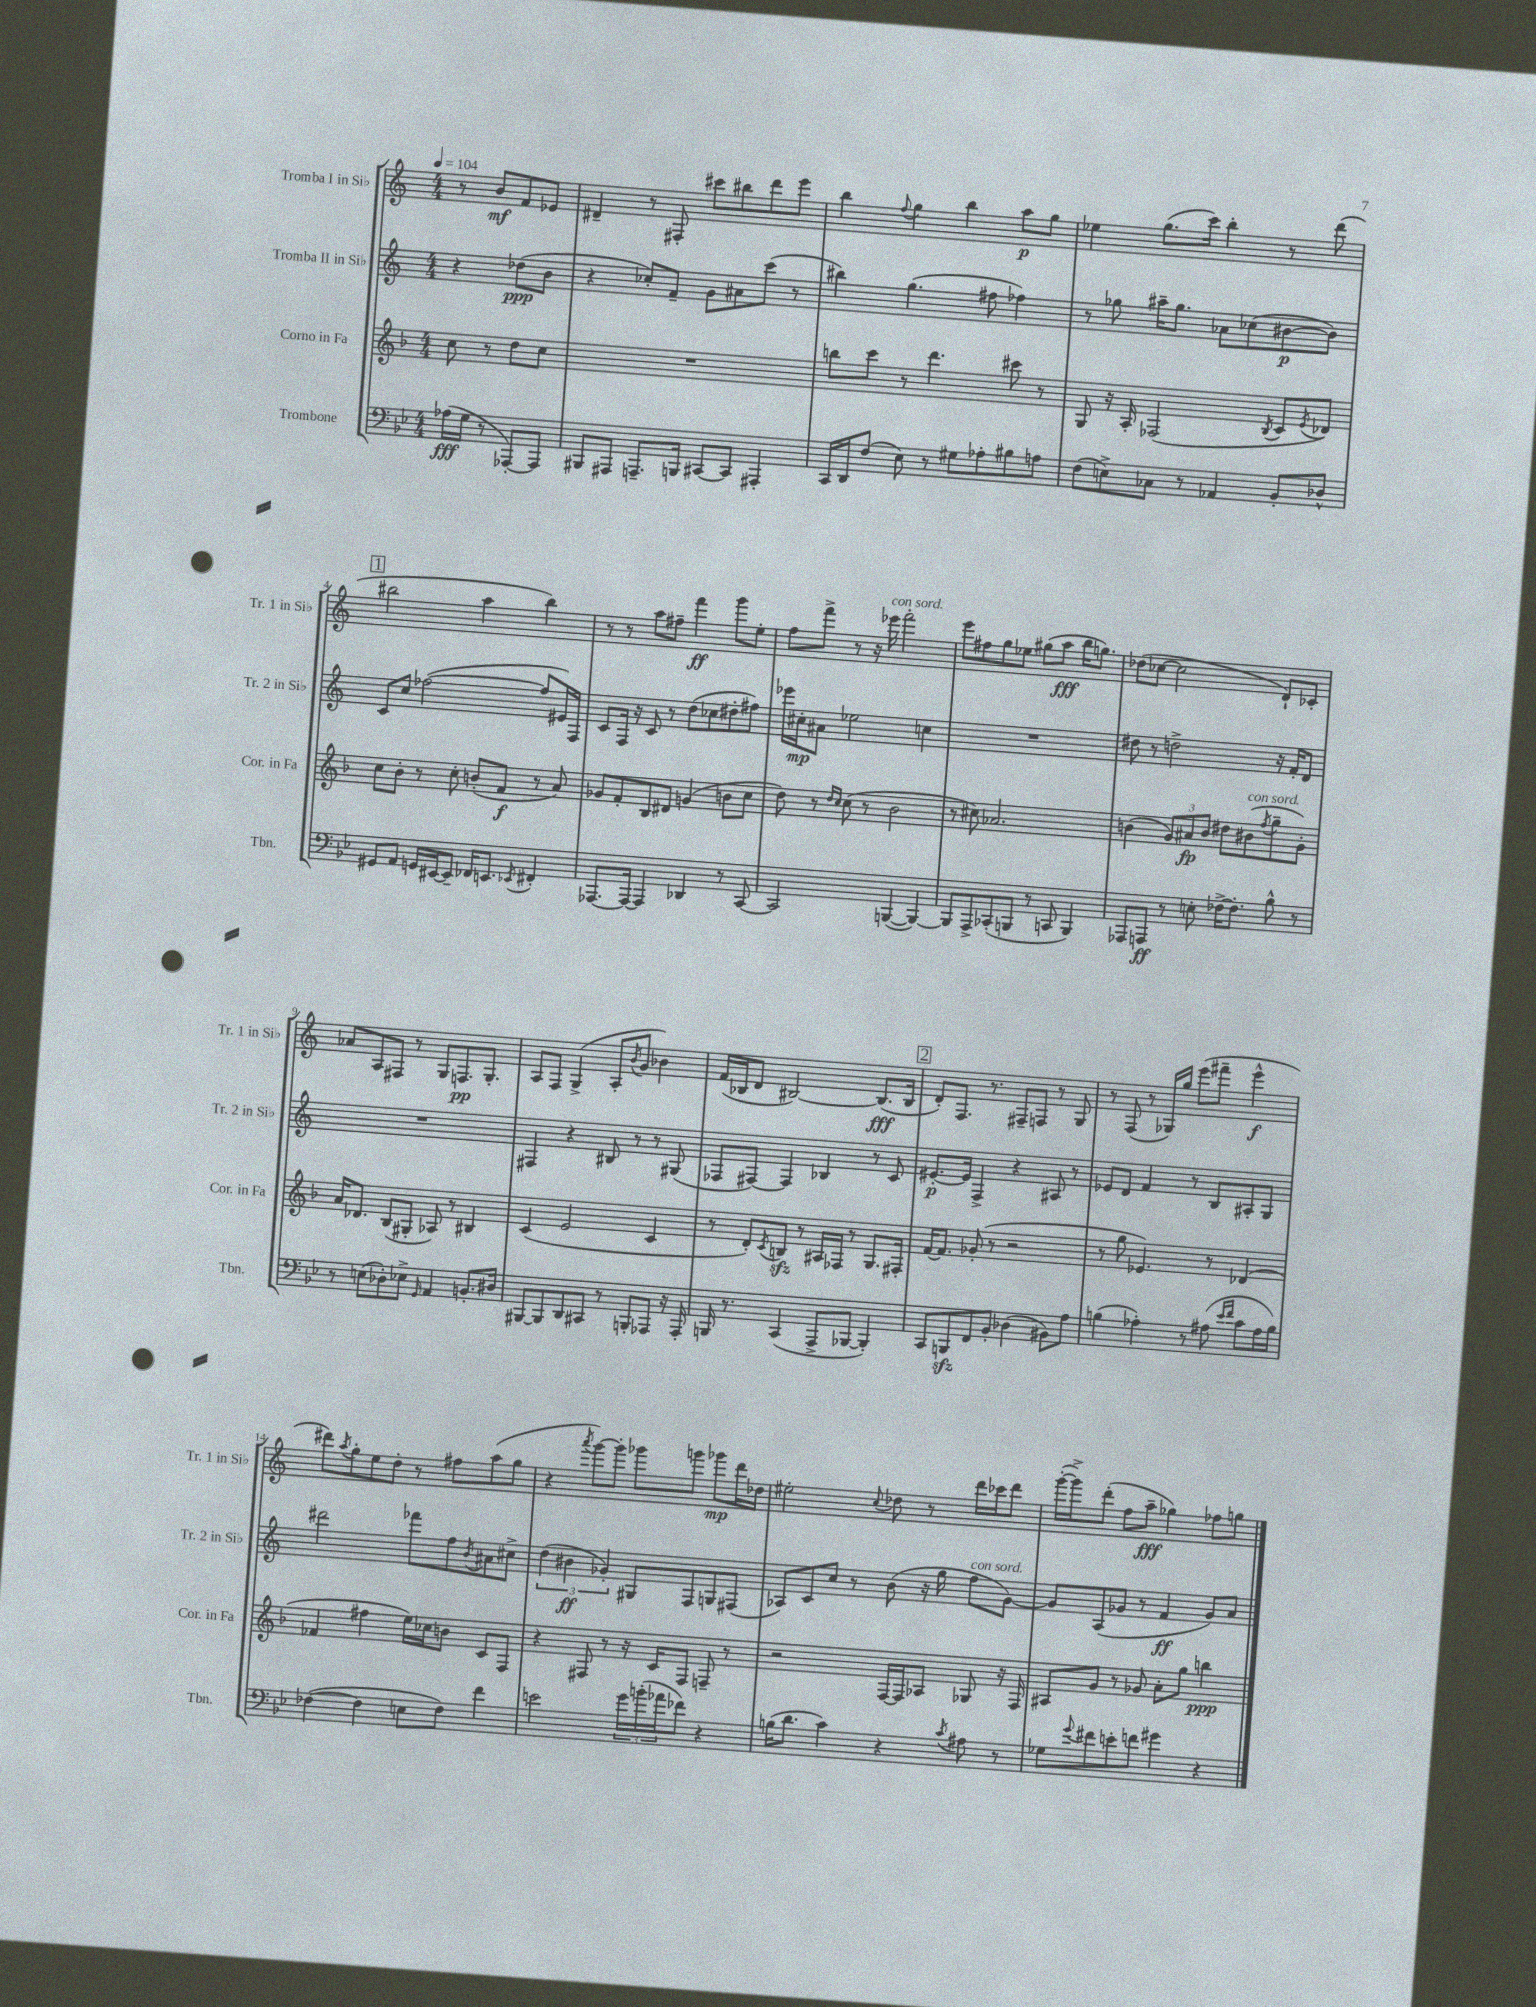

**kern	**kern	**kern	**kern
*staff4	*staff3	*staff2	*staff1
*clefF4	*clefG2	*clefG2	*clefG2
*k[b-e-]	*k[b-]	*k[]	*k[]
*M4/4	*M4/4	*M4/4	*M4/4
*MM104	*MM104	*MM104	*MM104
(16A-	8cc	4r	8r
16G	.	.	.
8r	8r	.	8b
[8AAA-')	8dd	(8dd-	8f
8AAA-]	8cc	8b	8e-
=	=	=	=
8BBB#	1r	4r	4d#~
8AAA#	.	.	.
8.AAA~	.	8cc-')	8r
.	.	8f~	8F#'
16BBB	.	.	.
[8CC#	.	8g	8ccc#
8CC#]	.	8a#	8bb#
4AAA#'	.	(8ccc	8ddd
.	.	8r	8eee
=	=	=	=
16CC	8bb	4bb#)	4bb
16DD	.	.	.
(8F	8ccc	.	.
.	.	.	8qqff
8E-)	8r	(4.gg	4gg
8r	4.ddd	.	.
8G#	.	.	4bb
8A-'	.	8ff#	.
8B#	8ccc#	4ff-)	8aa
8A	8r	.	8gg
=	=	=	=
(8F	8G	8r	4ee-
8E^)	16r	8gg-	.
.	16A'	.	.
8C-	(2F-	16aa#~	(8.gg
.	.	8.gg-	.
8r	.	.	.
.	.	.	16ccc)
4AA-	.	8a-	4bb'
.	.	(8cc-	.
.	8qB-	.	.
8BB-'	8c	[8b#	8r
.	8qe	.	.
8D-^^	8d-)	8b#])	(8ddd
=	=	=	=
8GG#	8cc	8c	2bb#
8AA	8b-'	8cc	.
16GG	8r	([2ff-	.
[16EE#	.	.	.
8EE#~]	8cc'	.	.
16FF-	(8b'	.	4aa
8.EE	.	.	.
.	8f	.	.
8qEE-	.	.	.
4FF#'	8r	8ff-]	4bb#)
.	8a)	16e#)	.
.	.	16F	.
=	=	=	=
[8.AAA-	8g-	8c	8r
.	8f'	16F	8r
16AAA-_	.	16r	.
4AAA-]	8B-	8c	8aa
.	8d#	8r	8ff#~
4DD-	(4g	(8dd	4fff
.	.	8cc-	.
8r	8b	8dd#'	8ggg
[8CC	8cc	8ff#)	8ee'
=	=	=	=
2CC]	8dd)	16eee-	8ff
.	.	16cc#'	.
.	8r	8a#	8fff^
.	16qqdd	.	.
.	16qqcc	.	.
.	(8cc	2ee-	8r
.	8r	.	16r
.	.	.	16eee-
([4BBB	2b-	.	2fff'
4BBB_)	.	4cc	.
=	=	=	=
8BBB]	8r	1r	8eee
8AAA^	8cc#)	.	8ff#
(8CC-'	2.a-	.	8gg
8BBB	.	.	8ee-
8r	.	.	(8gg#
8CC	.	.	8aa
4BBB)	.	.	16bb
.	.	.	8.gg)
=	=	=	=
8AAA-	(4b	8dd#	(8dd-
8AAA	.	8r	[8cc-
8r	12g)	2dd^	2cc-]
.	12a#	.	.
8E'	.	.	.
.	12b	.	.
[16F-^	8dd#	.	.
8.F-']	.	.	.
.	(8b#	.	.
.	8qff	.	.
8B-^^	8gg~	16r	8d`)
.	.	16f'	.
8r	8g')	8d	8c-'
=	=	=	=
8r	16a	1r	8a-
.	8.d-	.	.
(8E	.	.	8A
8D-')	(8B-	.	8F#
8E-^	8G#'	.	8r
16qqGG	.	.	.
4AA	8A-)	.	8G
.	8r	.	8.F
8.BB'	4B#	.	.
.	.	.	8.G'
16D#	.	.	.
=	=	=	=
[8BBB#	(4c	4F#	8A
8BBB#]	.	.	8F
8DD	2e	4r	(4G^
8CC#	.	.	.
8r	.	8B#	8A'
.	.	.	8qb
8BBB'	.	8r	8g
8AAA-	4c	8r	4b-)
16r	.	(8G#	.
16AAA-'	.	.	.
=	=	=	=
16BBB	8r	8F-	(16f
8.r	.	.	16B-
.	8d')	[8F#)	8d
.	8qc	.	.
(4CC	8B	4F#]	[2B#)
.	8r	.	.
8AAA^	16A#	4B-	.
.	16F-	.	.
[8BBB-	8r	.	.
4BBB-'])	8.G	8r	(8.B#]
.	.	8c	.
.	16F#'	.	16B#
=	=	=	=
8CC	[16f	[8.e#'	8d')
.	8.f]	.	.
8BBB	.	.	8.F
.	.	16e#]	.
8FF	(8g-'	4F^	.
.	.	.	8.r
8BB-'	8r	.	.
(4D-	2r	4r	8F#~
.	.	.	8F
8BB#)	.	8A#	8r
8A	.	8r	8G
=	=	=	=
(4B	8r	8e-	8r
.	8gg	8d	(8F
4A-')	4.e-)	4f	8r
.	.	.	16G-)
.	.	.	16gg
8r	.	8r	(8eee
(8A#	8r	8B	8fff#~
16qqe-	.	.	.
16qqf	.	.	.
8c	(4d-	8A#'	4eee^^
16A#	.	8G	.
16B)	.	.	.
=	=	=	=
([4F-	4f-	2ddd#	8ddd#)
.	.	.	8qaa
.	.	.	8gg'
4F-]	4ff#	.	8ee
.	.	.	8dd'
8E	16ee)	8fff-	8r
.	16cc-	.	.
8F-)	8b	8ff	8ff#
.	.	8qb	.
4f	8c	8a#	(8aa
.	8F	8cc#^	8gg
=	=	=	=
2e	4r	(6dd	4r
.	.	6b#	.
.	.	.	8qaaa
.	8F#	.	[8ggg)
.	.	6g-')	.
.	8r	.	8ggg']
24g	16r	8G#	8ggg-
(24b'	.	.	.
.	16c	.	.
24a-	.	.	.
8f-)	8F#	8F	8ggg
4r	8F~	8G	8ggg-
.	8r	(8F#	16ddd
.	.	.	16dd-
=	=	=	=
(16B	2r	8A-)	2ee#'
8.d	.	.	.
.	.	8c	.
4c)	.	8cc	.
.	.	8r	.
.	.	.	8qqcc
4r	[16F	(8b	8dd-
.	16F]	.	.
.	8A-	16r	8r
.	.	16gg	.
8qc	.	.	.
8A#	8G-	8ff	16ddd
.	.	.	16ccc-
8r	16r	[8g)	8ddd
.	16F	.	.
=	=	=	=
8G-	8A#	8g]	([16ggg'
.	.	.	16ggg^])
8qqg	.	.	.
8f#	8g	(8A	(8ddd'
8e'	8r	8g-	8ff
8f	8g-	8r	8aa~
4g#	8a'	4f	4gg-)
.	8gg	.	.
4r	4bb	8g-)	8ff-
.	.	8a	8gg
==	==	==	==
*-	*-	*-	*-
